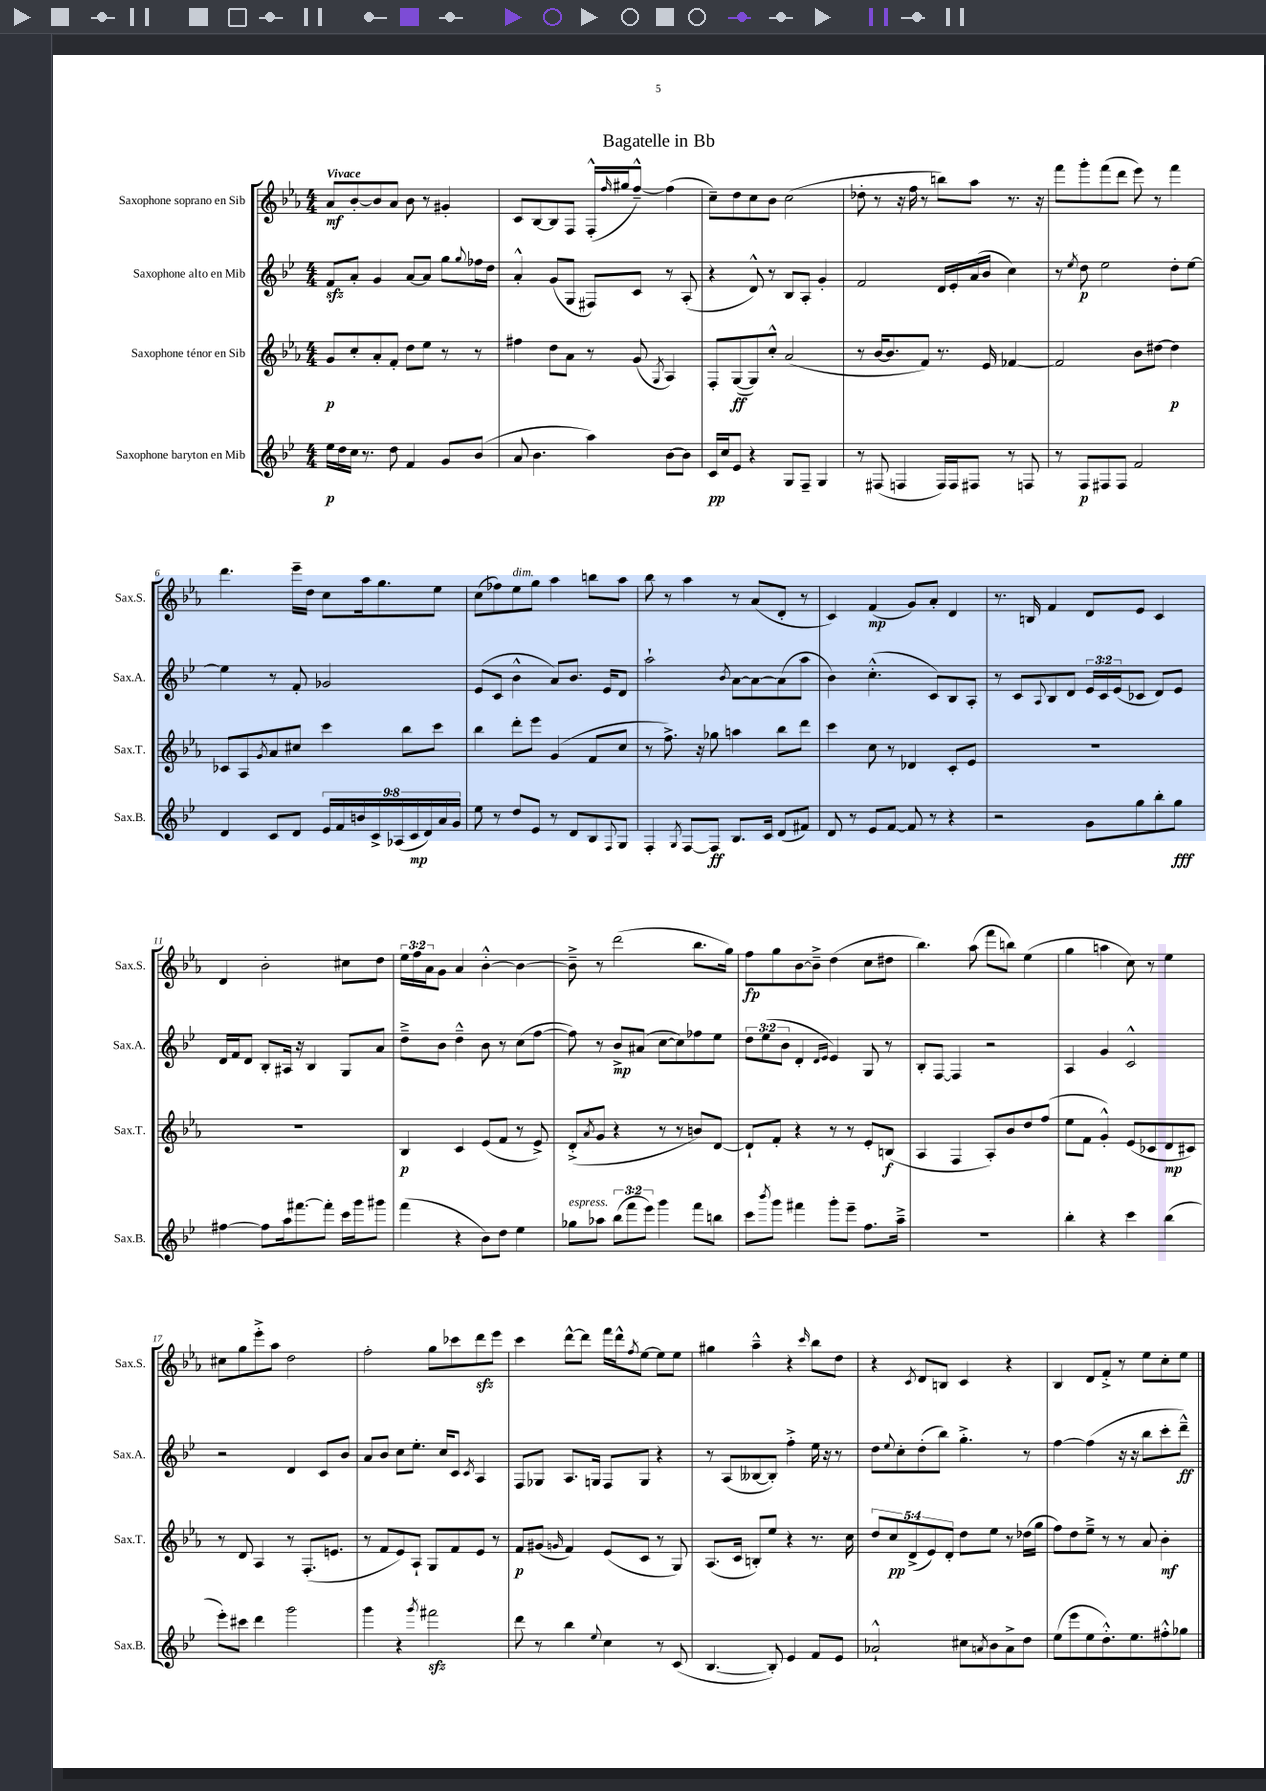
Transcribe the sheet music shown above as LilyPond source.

\header { title = "Bagatelle in Bb" }
<<
\new StaffGroup <<
\new Staff = "s0" \with { instrumentName = "Saxophone soprano en Sib" shortInstrumentName = "Sax.S." } {
    \clef treble \key ees \major \numericTimeSignature \time 4/4 \override Staff.TupletNumber.text = #tuplet-number::calc-fraction-text \tempo "Vivace"
    aes'8\mf bes'8~-. bes'8 aes'8 bes'8 r8 gis'4-. |
    c'8 bes8~ bes8 f8 f16-.-^( \grace { f''16 } gis''16 f''8~---^) f''4( |
    c''8--) d''8 c''8 bes'8 c''2( |
    des''8-. r8 r16 f''16 r8 b''8) aes''8 r8. r16 |
    f'''8 g'''8-. f'''8( d'''8 ees'''8) r8 f'''4 |
    d'''4. ees'''16-- d''16 c''8 aes''16 g''8. ees''8 |
    c''8( fes''8) ees''8^\markup { \italic "dim." } g''8 aes''4 b''8 aes''8 |
    bes''8 r8 aes''4 r8 aes'8( d'8-. r8 |
    c'4) f'4\mp( g'8) aes'8-. d'4 |
    r8. b16 f'4 d'8 ees'8 c'4 |
    d'4 bes'2-. cis''8 d''8 |
    \tuplet 3/2 { ees''16 f''16 aes'16 } g'8 aes'4 bes'4~-.-^ bes'4~ |
    bes'8---> r8 d'''2( bes''8. g''16) |
    f''8\fp g''8 bes'8~ bes'8---> d''4( c''8 dis''8 |
    bes''4.) aes''8( f'''8 b''8) ees''4( |
    g''4 a''4 c''8) r8 ees''4 |
    cis''8 g''8 ees'''8-.-> aes''8 d''2 |
    f''2-. g''8 ces'''8 d'''8\sfz ees'''8 |
    c'''4 d'''8~-^ d'''8 f'''16 d'''16-^ \acciaccatura { f''8 } ees''8~ ees''8 ees''8 |
    gis''4 aes''4---^ r4 \grace { c'''16 } bes''8 d''8 |
    r4 \acciaccatura { c'8 } d'8 b8 c'4 r4 |
    bes4 d'8 f'8-.-> r8 ees''8 c''8-. ees''8 \bar "|." |
}
\new Staff = "s1" \with { instrumentName = "Saxophone alto en Mib" shortInstrumentName = "Sax.A." } {
    \clef treble \key bes \major \numericTimeSignature \time 4/4 \override Staff.TupletNumber.text = #tuplet-number::calc-fraction-text
    f'8\sfz a'8-. g'4 a'8~ a'8 g''8 \appoggiatura { g''8 } fes''16 d''16 |
    a'4-.-^ g'8( g8 fis8) c'8 r8 a8-.( |
    r4 d'8-^) r8 bes8 a8-. g'4-. |
    f'2 d'16 ees'16-. a'16( bes'16 c''4) |
    r8 \acciaccatura { ees''8 } d''8\p ees''2 d''8-. ees''8~ |
    ees''4 r8 f'8-. ges'2 |
    ees'8( c'8 bes'4-^ a'8) bes'8. ees'16 d'8 |
    a''2-! \acciaccatura { bes'8 } a'8~ a'8~ a'8( a''8 |
    bes'4) c''4.-.-^( c'8) bes8 a8-. |
    r8 c'8 \appoggiatura { a8 } bes8 d'8 \tuplet 3/2 { ees'16 c'16 ees'16( } ces'8 d'8) ees'8 |
    d'16 f'16 d'8 bes8-. ais16 r16 bes4 g8 a'8 |
    d''8---> bes'8 d''4---^ bes'8 r8 c''8( f''8~ |
    f''8) r8 bes'8->\mp ais'8( c''8~ c''8) fes''8 ees''8 |
    \tuplet 3/2 { d''8 ees''8( bes'8 } d'4-. \grace { d'16 ees'16 } ees'4) g8 r8 |
    bes8-. f8~ f4 r2 |
    a4 g'4 c'2-^ |
    r2 d'4 c'8 bes'8 |
    a'8 bes'8 c''8 ees''8.-. c''16 c'8 \acciaccatura { c'8 } a4 |
    f8 ges8 a8. g16 f8 g8 r4 |
    r8 a8( beses8~ beses8-.) f''4-.-> ees''16 r16 r8 |
    d''8 \appoggiatura { ees''8 } c''8-. d''8-.( bes''8) g''4.-.-> r8 |
    f''4~ f''4( r16 r16 bes''8 c'''8-. d'''8---^\ff) \bar "|." |
}
\new Staff = "s2" \with { instrumentName = "Saxophone ténor en Sib" shortInstrumentName = "Sax.T." } {
    \clef treble \key ees \major \numericTimeSignature \time 4/4 \override Staff.TupletNumber.text = #tuplet-number::calc-fraction-text
    g'8\p c''8-. aes'8-. f'8-. d''8 ees''8 r8 r8 |
    fis''4 d''8 aes'8 r8 g'8( \acciaccatura { g8 } aes4) |
    f8-. g8~\ff( g8) c''8-.-^ aes'2( |
    r8 bes'16~ bes'8. f'8) r8. ees'16 fes'4~ |
    fes'2 bes'8 dis''8~ dis''4\p |
    ces'8 aes8 \acciaccatura { g'8 } aes'8 cis''8 c'''4 bes''8 c'''8 |
    bes''4 d'''8-. ees'''8 g'4( f'8 c''8 |
    r8 f''8.->) r16 ges''8 a''4 bes''8 d'''8 |
    c'''4 c''8 r8 des'4 c'8-. ees'8 |
    R1 |
    R1 |
    bes4\p c'4 ees'8( f'8 r8 ees'8->) |
    d'8-.->( \acciaccatura { aes'8 } g'8 r4 r8 r8 b'8) d'8~ |
    d'8-! f'8-. r4 r8 r8 ees'8-. b8\f( |
    aes4 f4 aes8-.) bes'8 d''8 f''8( |
    ees''8 f'8 g'4-.-^) ees'8( ces'8 d'8\mp cis'8) |
    r8 d'8 aes4 r8 f8.-.( e'8. |
    r8 f'8 ees'8) aes8-! g8 f'8 ees'8 r8 |
    f'8\p gis'8( \grace { g'16 } f'4) ees'8( c'8 r8 g8) |
    aes8.( c'16 b8-.) ees''8 r4 r8. c''16 |
    \tuplet 5/4 { d''8 c''8\pp d'8->( ees'8) d'8-. } d''8 ees''8 r8 des''16( g''16 |
    f''8) d''8 ees''8---> r8 r8 aes'8 bes'4-.\mf \bar "|." |
}
\new Staff = "s3" \with { instrumentName = "Saxophone baryton en Mib" shortInstrumentName = "Sax.B." } {
    \clef treble \key bes \major \numericTimeSignature \time 4/4 \override Staff.TupletNumber.text = #tuplet-number::calc-fraction-text
    ees''16\p d''16 c''16 r8. d''8 f'4 g'8 bes'8( |
    a'8 bes'4. a''4) bes'8~ bes'8 |
    c'16\pp c''16 ees'8 r4 g8 f8-- g4 |
    r8 fis8( f4 f16) f16 fis8 r8 f8 |
    r8 f8\p fis8 fis8 f'2 |
    d'4 c'8 d'8 \tuplet 9/8 { ees'16 f'16 b'16 c'16-> aes16( c'16\mp d'16) a'16 g'16 } |
    ees''8 r8 d''8 ees'8 r8 d'8 bes8 \appoggiatura { f8 } g8 |
    f4-. \acciaccatura { g8 } f8~ f8\ff bes8. c'16 d'8( fis'8) |
    d'8 r8 ees'8 f'8~ f'8 r8 r4 |
    r2 g'8 g''8 bes''8-. g''8\fff |
    fis''4~ fis''8 a''16 fis'''8.~ fis'''8-. c'''16 g'''16 gis'''8 |
    f'''4( r4 bes'8) d''8 ees''4 |
    ges''8^\markup { \italic "espress." } aes''8 \tuplet 3/2 { bes''8( f'''8 ees'''8) } g'''4 f'''8 b''8 |
    c'''8 \acciaccatura { bes'''8 } g'''8 fis'''4 g'''8-. ees'''8-- f''8. a''16---> |
    R1 |
    bes''4-. r4 c'''4 bes''4( |
    ees'''8-.) cis'''8 d'''4 g'''2 |
    g'''4 r4 \acciaccatura { g'''8 } fis'''2\sfz |
    d'''8 r8 bes''4 \appoggiatura { ees''8 } c''4 r8 c'8( |
    bes4.~ bes8-.) ees'4 f'8 ees'8 |
    aes'2-!-^ cis''8 \acciaccatura { a'8 } bes'8 a'8-> d''8 |
    ees''8( ees'''8 ees''8 d''8.-.-^) ees''8. fis''8-.-^ ges''8 \bar "|." |
}
>>
>>
